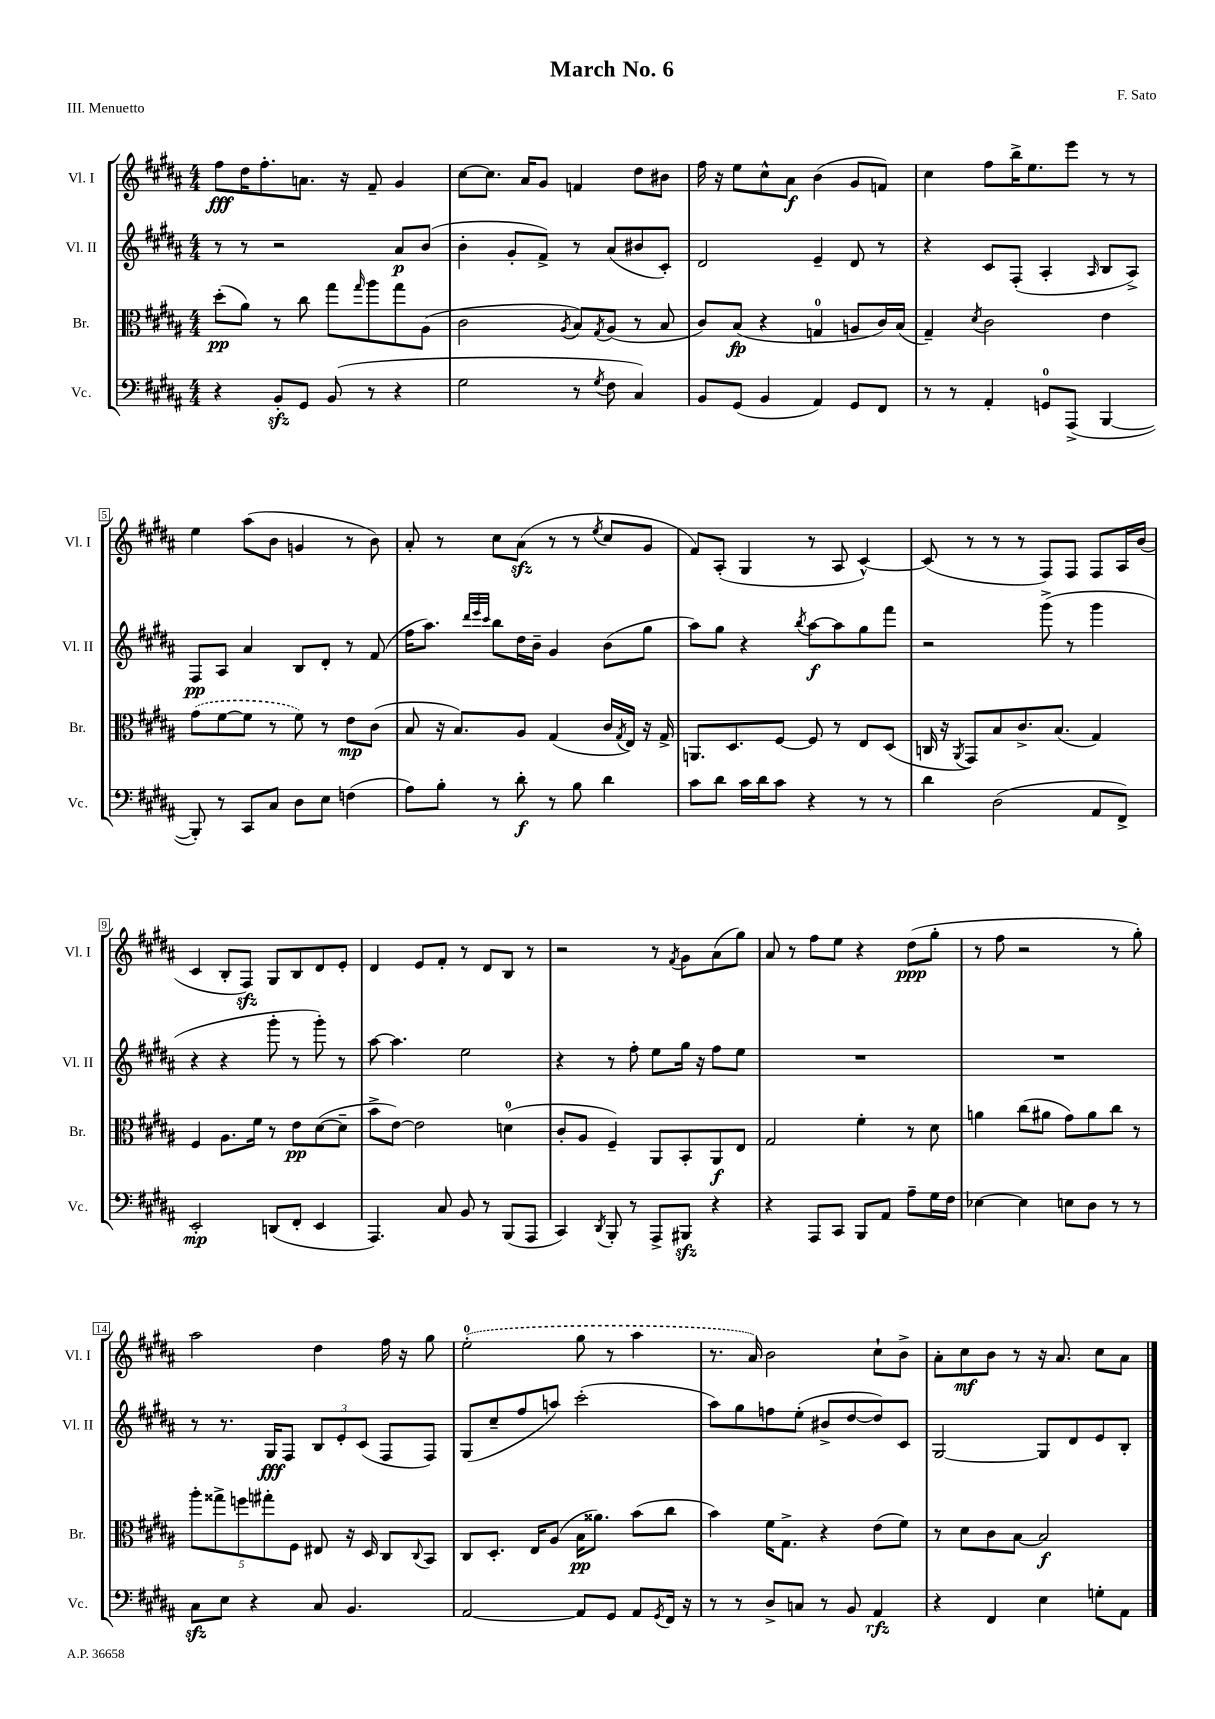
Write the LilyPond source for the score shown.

\header { title = "March No. 6" composer = "F. Sato" piece = "III. Menuetto" }
<<
\new StaffGroup <<
\new Staff = "s0" \with { instrumentName = "Vl. I" shortInstrumentName = "Vl. I" } {
    \clef treble \key b \major \numericTimeSignature \time 4/4
    fis''8\fff dis''16 fis''8.-. a'8. r16 fis'8-- gis'4 |
    cis''8~ cis''8. ais'16 gis'8 f'4 dis''8 bis'8 |
    fis''16 r16 e''8 cis''8-^ ais'8\f b'4( gis'8 f'8) |
    cis''4 fis''8 b''16-> e''8. e'''8 r8 r8 |
    e''4 ais''8( b'8 g'4 r8 b'8) |
    ais'8-. r8 cis''8 ais'8\sfz( r8 r8 \acciaccatura { e''8 } cis''8 gis'8 |
    fis'8) ais8-.( gis4 r8 ais8 cis'4~-^) |
    cis'8( r8 r8 r8 fis8) fis8 fis8 ais16 b'16( |
    cis'4 b8-. fis8\sfz) gis8 b8 dis'8 e'8-. |
    dis'4 e'8 fis'8-. r8 dis'8 b8 r8 |
    r2 r8 \acciaccatura { fis'8 } gis'8 ais'8( gis''8) |
    ais'8 r8 fis''8 e''8 r4 dis''8\ppp( gis''8-. |
    r8 fis''8 r2 r8 gis''8-.) |
    ais''2 dis''4 fis''16 r16 gis''8 |
    \once \slurDashed e''2-0-.( gis''8 r8 ais''4 |
    r8. ais'16) b'2 cis''8-! b'8-> |
    ais'8-. cis''8\mf b'8 r8 r16 ais'8. cis''8 ais'8 \bar "|." |
}
\new Staff = "s1" \with { instrumentName = "Vl. II" shortInstrumentName = "Vl. II" } {
    \clef treble \key b \major \numericTimeSignature \time 4/4
    r8 r8 r2 ais'8\p b'8( |
    b'4-. gis'8-. fis'8->) r8 ais'8( bis'8 cis'8-.) |
    dis'2 e'4-- dis'8 r8 |
    r4 cis'8 fis8-.( ais4-. \grace { ais16 } b8 ais8->) |
    fis8\pp ais8 ais'4 b8 dis'8-. r8 fis'8( |
    fis''16 ais''8.) \grace { dis'''32 e'''32 cis'''32 } b''8 dis''16 b'16-- gis'4 b'8( gis''8 |
    ais''8) gis''8 r4 \acciaccatura { b''8 } ais''8~\f ais''8 gis''8 fis'''8 |
    r2 gis'''8->( r8 gis'''4 |
    r4 r4 gis'''8-. r8 gis'''8-.) r8 |
    ais''8~ ais''4. e''2 |
    r4 r8 fis''8-. e''8 gis''16 r16 fis''8 e''8 |
    R1 |
    R1 |
    r8 r8. gis16\fff fis8 \tuplet 3/2 { b8 e'8-. cis'8( } fis8 fis8) |
    gis8( cis''8-- fis''8 a''8) cis'''2-.( |
    ais''8) gis''8 f''8 e''8-.( bis'8-> dis''8~ dis''8) cis'8 |
    gis2~ gis8 dis'8 e'8 b8-. \bar "|." |
}
\new Staff = "s2" \with { instrumentName = "Br." shortInstrumentName = "Br." } {
    \clef alto \key b \major \numericTimeSignature \time 4/4
    dis''8-.\pp( ais'8) r8 cis''8 gis''8 \grace { gis''16 } ais''8 gis''8 ais8( |
    cis'2 \acciaccatura { ais8 } b8) \acciaccatura { gis8 } ais8( r8 b8 |
    cis'8) b8\fp( r4 g4-0 a8 cis'16) b16( |
    gis4--) \acciaccatura { dis'8 } cis'2 e'4 |
    \once \slurDashed gis'8( fis'8~ fis'8 r8 fis'8) r8 e'8\mp cis'8( |
    b8 r16 b8.) ais8 gis4( cis'16 \acciaccatura { gis8 } e16) r16 gis16-> |
    a,8. dis8. fis8~ fis8 r8 e8 dis8( |
    c16 r16 \acciaccatura { ais,8 } gis,8) b8 cis'8.-> b8.( gis4) |
    fis4 ais8. fis'16 r8 e'8\pp dis'8~( dis'8-- |
    b'8-> e'8~) e'2 d'4-0( |
    cis'8-. ais8 fis4--) ais,8 b,8-. ais,8\f e8 |
    gis2 fis'4-. r8 dis'8 |
    a'4 cis''8( ais'8 gis'8) ais'8 cis''8 r8 |
    \tuplet 5/4 { ais''8-. gisis''8-> f''8 gis''8-. fis8 } eis8 r16 dis16 cis8 \appoggiatura { cis8 } b,8 |
    cis8 dis8.-. e16 ais8( b16\pp aisis'8.) b'8( cis''8 |
    b'4) fis'16 gis8.-> r4 e'8( fis'8) |
    r8 dis'8 cis'8 b8~ b2\f \bar "|." |
}
\new Staff = "s3" \with { instrumentName = "Vc." shortInstrumentName = "Vc." } {
    \clef bass \key b \major \numericTimeSignature \time 4/4
    r4 b,8-.\sfz gis,8 b,8( r8 r4 |
    gis2 r8 \acciaccatura { gis8 } fis8 cis4) |
    b,8 gis,8( b,4 ais,4) gis,8 fis,8 |
    r8 r8 ais,4-. g,8-0 ais,,8->( b,,4~ |
    b,,8-.) r8 cis,8 cis8 dis8 e8 f4( |
    ais8) b8-. r8 dis'8-.\f r8 b8 dis'4 |
    cis'8 dis'8 cis'16 dis'16 cis'8 r4 r8 r8 |
    dis'4 dis2( ais,8 fis,8->) |
    e,2-.\mp d,8( fis,8-. e,4 |
    ais,,4.) cis8 b,8 r8 b,,8( ais,,8 |
    cis,4) \acciaccatura { dis,8 } b,,8-. r8 ais,,8-> bis,,8\sfz r4 |
    r4 ais,,8 cis,8 b,,8 ais,8 ais8-- gis16 fis16 |
    ees4~ ees4 e8 dis8 r8 r8 |
    cis8\sfz e8 r4 cis8 b,4. |
    ais,2~ ais,8 gis,8 ais,8 \acciaccatura { gis,8 } fis,16 r16 |
    r8 r8 dis8-> c8 r8 b,8 ais,4\rfz |
    r4 fis,4 e4 g8-. ais,8 \bar "|." |
}
>>
>>
\layout { \context { \Score \override BarNumber.stencil = #(make-stencil-boxer 0.1 0.3 ly:text-interface::print) } }
